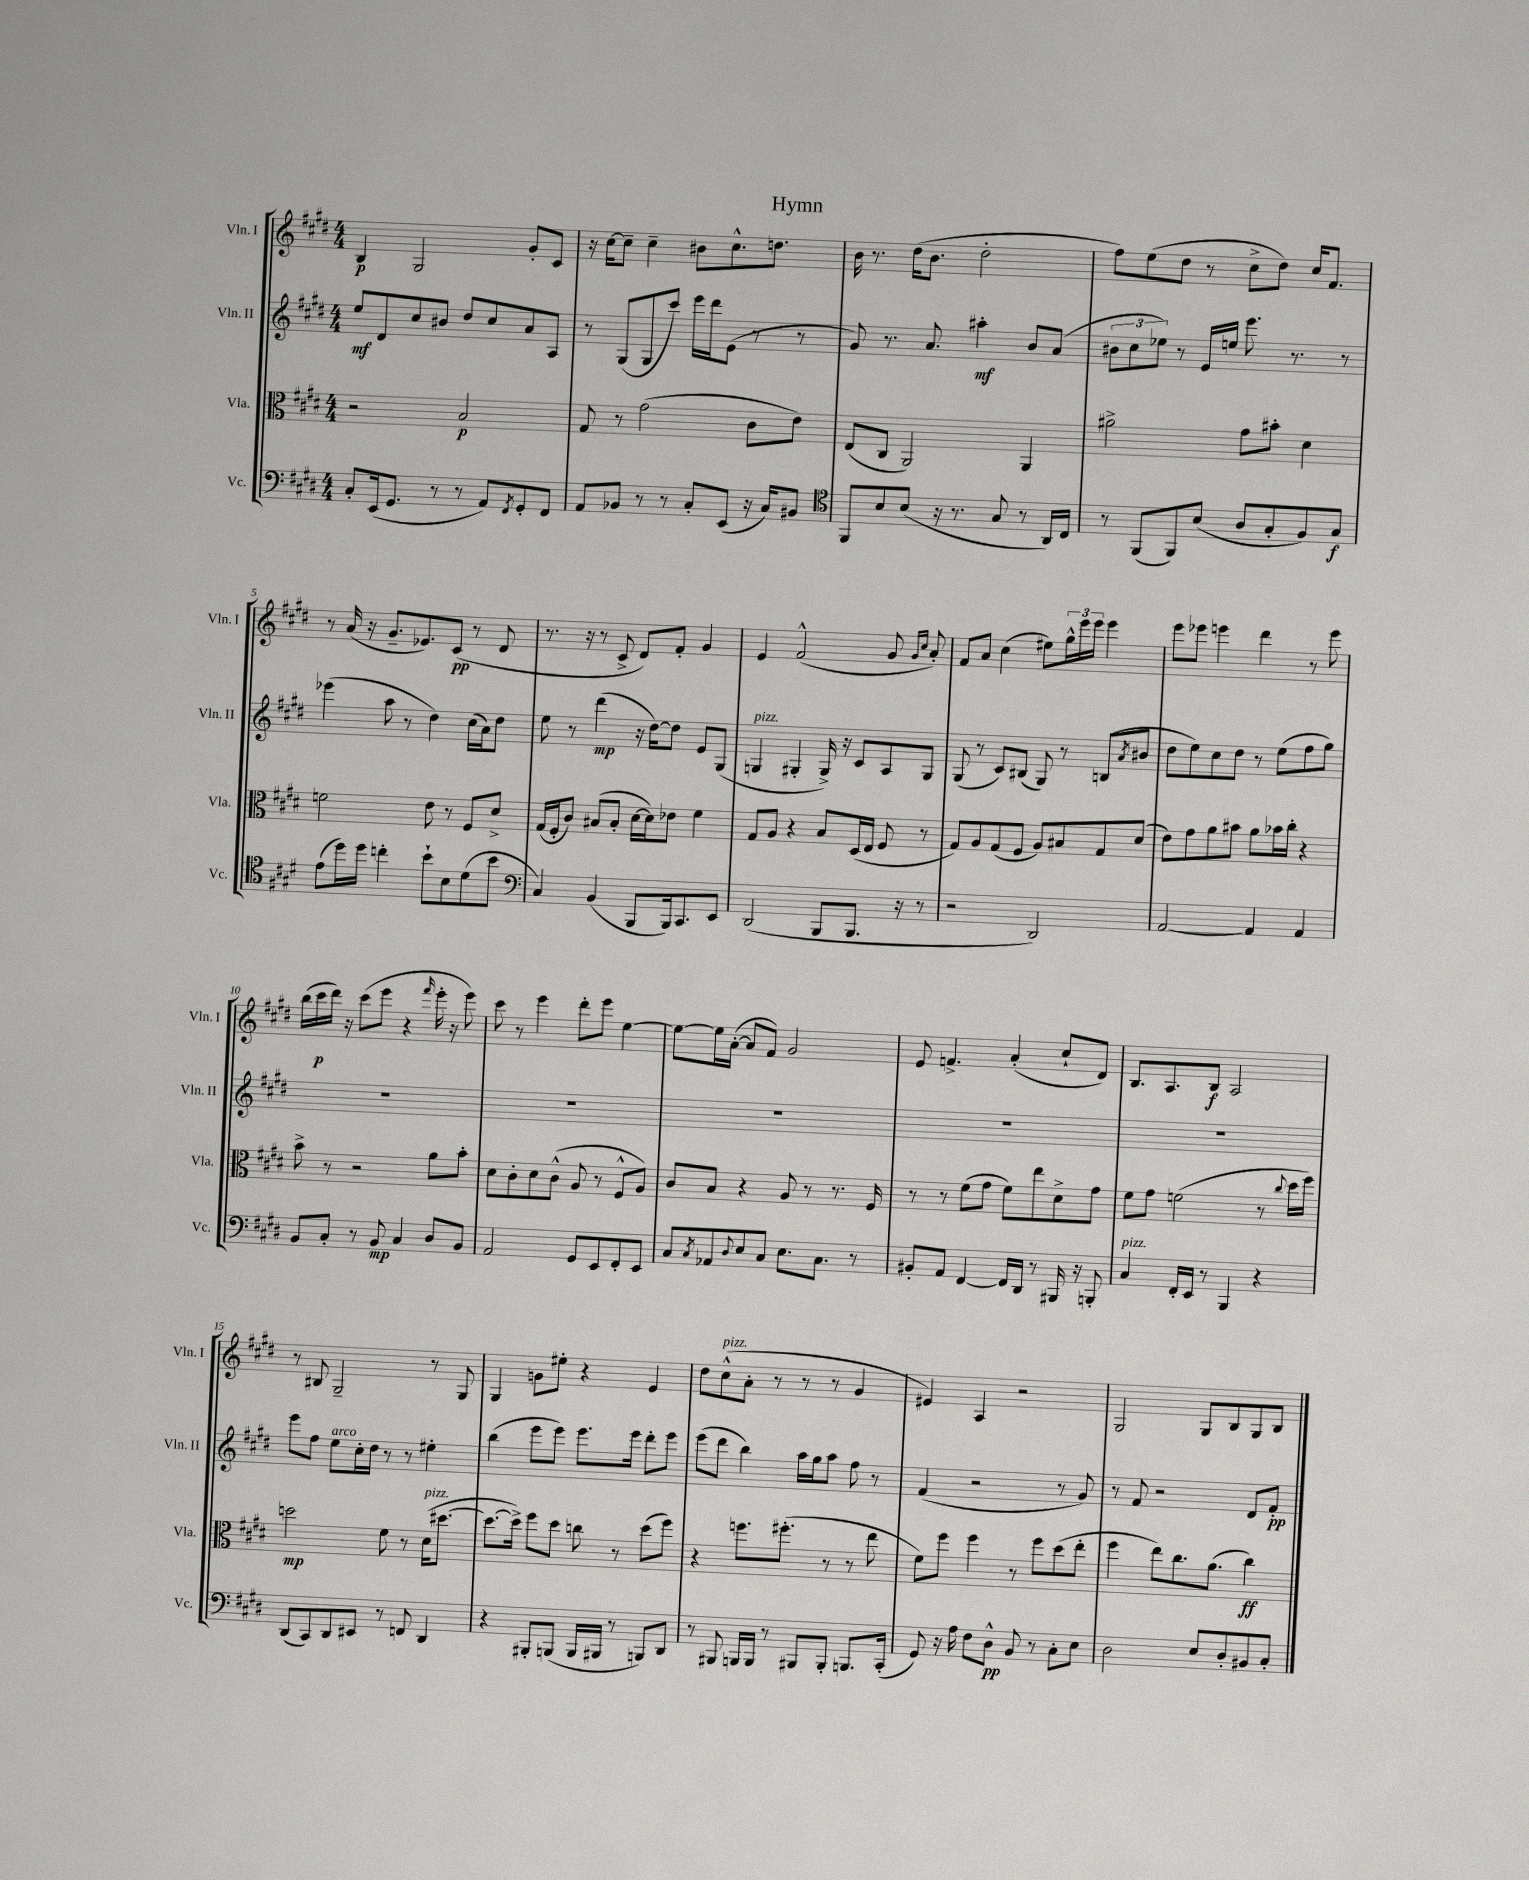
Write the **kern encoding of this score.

**kern	**dynam	**kern	**dynam	**kern	**dynam	**kern	**dynam
*part4	*part4	*part3	*part3	*part2	*part2	*part1	*part1
*staff4	*staff4	*staff3	*staff3	*staff2	*staff2	*staff1	*staff1
*I"Vc.	*	*I"Vla.	*	*I"Vln. II	*	*I"Vln. I	*
*I'Vc.	*	*I'Vla.	*	*I'Vln. II	*	*I'Vln. I	*
*clefF4	*	*clefC3	*	*clefG2	*	*clefG2	*
*k[f#c#g#d#]	*	*k[f#c#g#d#]	*	*k[f#c#g#d#]	*	*k[f#c#g#d#]	*
*M4/4	*	*M4/4	*	*M4/4	*	*M4/4	*
=1	=1	=1	=1	=1	=1	=1	=1
8C#'/L	.	2r	.	8ee/L	mf	4B/	p
(16EE/k	.	.	.	8d#/	.	.	.
8.GG#/J	.	.	.	.	.	.	.
.	.	.	.	8cc#/	.	2G#/	.
8r	.	.	.	8b#X/J	.	.	.
8r	.	2B/	p	8dd#/L	.	.	.
8AA/L)	.	.	.	8cc#/	.	.	.
8qFF#/	.	.	.	.	.	.	.
8GG#'/	.	.	.	8a/	.	8g#'/L	.
8FF#/J	.	.	.	8A/J	.	8c#/J	.
=2	=2	=2	=2	=2	=2	=2	=2
8AA/L	.	8G#/	.	8r	.	16r	.
.	.	.	.	.	.	[16cc#\KL	.
8BB-X/J	.	8r	.	(8G#/L	.	8cc#~\J]	.
8r	.	(2g#\	.	8G#/	.	4cc#~\	.
8r	.	.	.	8ccc#/J)	.	.	.
8C#'/L	.	.	.	16eee\LL	.	8b#X\L	.
.	.	.	.	16ddd#\J	.	.	.
(8EE/J	.	.	.	(8e\J	.	8.cc#^^\	.
16r	.	8c#\L	.	8r	.	.	.
16C#/KL)	.	.	.	.	.	8.ddn\J	.
8BB#X/J	.	8e\J)	.	8r	.	.	.
=3	=3	=3	=3	=3	=3	=3	=3
*clefC4	*	*	*	*	*	*	*
8FF#/L	.	(8E/L	.	8g#/)	.	16b\	.
.	.	.	.	.	.	8.r	.
8B/	.	8C#/J	.	8.r	.	.	.
(8B/J	.	2AA/)	.	.	.	(16dd#\KL	.
.	.	.	.	8.a/	.	8.b\J	.
16r	.	.	.	.	.	.	.
8.r	.	.	.	.	.	.	.
.	.	.	.	4aa#X'\	mf	2dd#'\	.
8G#/	.	.	.	.	.	.	.
8r	.	4AA/	.	8b/L	.	.	.
16AA/LL)	.	.	.	(8a/J	.	.	.
16C#/JJ	.	.	.	.	.	.	.
=4	=4	=4	=4	=4	=4	=4	=4
8r	.	2a#X^\	.	12b#X\L	.	8ff#\L)	.
.	.	.	.	12cc#\	.	.	.
(8FF#/L	.	.	.	.	.	(8ee\	.
.	.	.	.	12ee-X\J)	.	.	.
8FF#/)	.	.	.	8r	.	8dd#\J	.
(8B/J	.	.	.	16e/LL	.	8r	.
.	.	.	.	16een/JJ	.	.	.
8A/L	.	8g#\L	.	8.eee\	.	8cc#^\L	.
8G#'/	.	8b#X'\J	.	.	.	8dd#\J)	.
.	.	.	.	8.r	.	.	.
8F#/)	.	4d#\	.	.	.	16cc#/KL	.
.	.	.	.	.	.	8.f#/J	.
8G#/J	f	.	.	8r	.	.	.
!!LO:LB:g=z
=5	=5	=5	=5	=5	=5	=5	=5
(8e\L	.	2fn\	.	(4eee-X\	.	8r	.
16dd#\L)	.	.	.	.	.	(16a/	.
16dd#\JJ	.	.	.	.	.	16r	.
4ccn'\	.	.	.	8aa\	.	8.g#~/L	.
.	.	.	.	8r	.	.	.
.	.	.	.	.	.	8.e-X/)	.
8b`\L	.	8e\	.	4dd#\)	.	.	.
8B\	.	8r	.	.	.	(8c#/J	pp
(8d#\	.	8F#/L	.	(16cc#\LL	.	8r	.
.	.	.	.	16a\J)	.	.	.
8b\J	.	8d#^/J	.	8dd#\J	.	8d#/	.
=6	=6	=6	=6	=6	=6	=6	=6
*clefF4	*	*	*	*	*	*	*
4C#/)	.	(16G#/LL	.	8ee\	.	8.r	.
.	.	16F#'/J	.	.	.	.	.
.	.	8c#/J)	.	8r	.	.	.
.	.	.	.	.	.	16r	.
(4BB/	.	(8B#X/L	.	(4ddd#\	mp	8r	.
.	.	8B#'/J	.	.	.	8c#^/	.
8BBB/L	.	[16d#\LL	.	16r	.	8d#/L)	.
.	.	16d#\J])	.	[16dd#\KL)	.	.	.
16BBB/k)	.	8e-X\J	.	8dd#\J]	.	8f#'/J	.
8.CC#/	.	.	.	.	.	.	.
.	.	4f#\	.	8e/L	.	4g#/	.
8EE/J	.	.	.	(8G#/J	.	.	.
=7	=7	=7	=7	=7	=7	=7	=7
!	!	!	!	!LO:TX:a:i:t=pizz.	!	!	!
(2DD#/	.	8G#/L	.	4Gn/	.	4e/	.
.	.	8A/J	.	.	.	.	.
.	.	4r	.	4G#X'/	.	(2f#^^/	.
8BBB/L	.	8B/L	.	16G#^/)	.	.	.
.	.	.	.	16r	.	.	.
8.BBB/J	.	(16D#/L	.	8c#/L	.	.	.
.	.	16E/JJ	.	.	.	.	.
.	.	8F#/	.	8A/	.	8g#/	.
16r	.	.	.	.	.	.	.
.	.	.	.	.	.	16qqg#/LL	.
.	.	.	.	.	.	16qqcc#/JJ	.
8r	.	8r	.	8G#/J	.	8a'/)	.
=8	=8	=8	=8	=8	=8	=8	=8
2r	.	8G#/L)	.	(8G#/	.	8f#/L	.
.	.	8A/	.	8r	.	8a/J	.
.	.	(8G#/	.	8c#/L)	.	(4cc#\	.
.	.	8F#/J	.	(8B#X/J	.	.	.
2DD#/)	.	8A/L)	.	8G#/)	.	8ee#X\L)	.
.	.	8B#X/	.	8r	.	24gg#^^\L	.
.	.	.	.	.	.	24eee\	.
.	.	.	.	.	.	24eee\JJ	.
.	.	8G#/	.	(8Bn/L	.	4eee\	.
.	.	.	.	8qa/	.	.	.
.	.	(8d#/J	.	8b#X/J	.	.	.
=9	=9	=9	=9	=9	=9	=9	=9
[2AA/	.	8e\L)	.	8dd#\L	.	8eee\L	.
.	.	8g#\	.	8ee\)	.	8eee-X\J	.
.	.	8a\	.	8cc#\	.	4eeen\	.
.	.	8b#X\J	.	8dd#\J	.	.	.
4AA/]	.	8a\L	.	8r	.	4ddd#\	.
.	.	16b-X\L	.	(8ee\L	.	.	.
.	.	16cc#'\JJ	.	.	.	.	.
4AA/	.	4r	.	8ff#\	.	8r	.
.	.	.	.	8gg#\J)	.	8eee\	.
!!LO:LB:g=z
=10	=10	=10	=10	=10	=10	=10	=10
8BB/L	.	8b^\	.	1r	.	(16bb\LL	.
.	.	.	.	.	.	16ccc#\	p
8C#'/J	.	8r	.	.	.	16ddd#\JJ)	.
.	.	.	.	.	.	16r	.
8r	.	2r	.	.	.	(8ccc#\L	.
8BB/	mp	.	.	.	.	8eee\J	.
4C#/	.	.	.	.	.	4r	.
.	.	.	.	.	.	16qqfff#/	.
8D#/L	.	8a\L	.	.	.	16eee'\	.
.	.	.	.	.	.	16r	.
8BB/J	.	8b'\J	.	.	.	8eee\)	.
=11	=11	=11	=11	=11	=11	=11	=11
2AA/	.	8d#\L	.	1r	.	8ccc#\	.
.	.	8c#'\	.	.	.	8r	.
.	.	8d#\	.	.	.	4eee\	.
.	.	(8c#^^\J	.	.	.	.	.
8GG#/L	.	8A/	.	.	.	8ddd#'\L	.
8EE/	.	8r	.	.	.	8eee\J	.
8FF#'/	.	8F#^^/L	.	.	.	[4ee\	.
8EE/J	.	8A/J)	.	.	.	.	.
=12	=12	=12	=12	=12	=12	=12	=12
8C#/L	.	8c#/L	.	1r	.	8ee\L_	.
8qC#/	.	.	.	.	.	.	.
8AA-X/	.	8B/J	.	.	.	16ee\L]	.
.	.	.	.	.	.	([16a'\JJ	.
8qqD#/	.	.	.	.	.	.	.
8E/	.	4r	.	.	.	8a/L]	.
8C#/J	.	.	.	.	.	8f#/J)	.
8.E\L	.	8A/	.	.	.	2g#/	.
.	.	8r	.	.	.	.	.
8.C#\J	.	.	.	.	.	.	.
.	.	8.r	.	.	.	.	.
8r	.	.	.	.	.	.	.
.	.	16F#/	.	.	.	.	.
=13	=13	=13	=13	=13	=13	=13	=13
8BB#X'/L	.	8r	.	1r	.	8e/	.
8AA/J	.	8r	.	.	.	4.fn^/	.
[4FF#/	.	(8f#\L	.	.	.	.	.
.	.	8g#\J	.	.	.	.	.
16FF#/LL]	.	8f#\L)	.	.	.	(4a'/	.
16DD#/JJ	.	.	.	.	.	.	.
8r	.	8ee\	.	.	.	.	.
16BBB#X/	.	8d#^\	.	.	.	8cc#`/L	.
16r	.	.	.	.	.	.	.
8BBBn'/	.	8g#\J	.	.	.	8d#/J)	.
=14	=14	=14	=14	=14	=14	=14	=14
!LO:TX:a:i:t=pizz.	!	!	!	!	!	!	!
4C#/	.	8f#\L	.	1r	.	8.B/L	.
.	.	8g#\J	.	.	.	.	.
.	.	.	.	.	.	8.A/	.
16FF#'/LL	.	(2fn\	.	.	.	.	.
16EE/JJ	.	.	.	.	.	.	.
8r	.	.	.	.	.	8B/J	f
4BBB/	.	.	.	.	.	2A/	.
4r	.	8r	.	.	.	.	.
.	.	8qqcc#/	.	.	.	.	.
.	.	16dd#\LL	.	.	.	.	.
.	.	16ff#\JJ)	.	.	.	.	.
!!LO:LB:g=z
=15	=15	=15	=15	=15	=15	=15	=15
(8DD#/L	.	2ddn\	mp	8eee\L	.	8r	.
8CC#/)	.	.	.	8ff#\J	.	8B#X/	.
!	!	!	!	!LO:TX:a:i:t=arco	!	!	!
8DD#/	.	.	.	8ee\L	.	2G#~/	.
8EE#X/J	.	.	.	16cc#'\L	.	.	.
.	.	.	.	16dd#\JJ	.	.	.
8r	.	8f#\	.	8r	.	.	.
8FFn/	.	8r	.	8r	.	.	.
!	!	!LO:TX:a:i:t=pizz.	!	!	!	!	!
4DD#/	.	(16d#\KL	.	4ee#X'\	.	8r	.
.	.	[8.dd#X\J	.	.	.	.	.
.	.	.	.	.	.	8G#/	.
=16	=16	=16	=16	=16	=16	=16	=16
4r	.	8.dd#\L_	.	(4bb\	.	4G#/	.
.	.	16dd#^\Jk])	.	.	.	.	.
8BBB#X'/L	.	8ff#\L	.	8eee\L	.	8gn\L	.
(8BBBn/J	.	8dd#\J	.	8eee\J)	.	8ee#X'\J	.
16BBB/LL	.	8ccn\	.	8.eee\L	.	4r	.
16BBB#X/JJ	.	.	.	.	.	.	.
8r	.	8r	.	.	.	.	.
.	.	.	.	16eee\Jk	.	.	.
8BBBn/L)	.	(8dd#\L	.	8ddd#'\L	.	4e/	.
8DD#/J	.	8ff#\J)	.	8eee\J	.	.	.
=17	=17	=17	=17	=17	=17	=17	=17
8r	.	4r	.	(8eee\L	.	8dd#\L	.
!	!	!	!	!	!	!LO:TX:a:i:t=pizz.	!
8BBB#X/	.	.	.	8ddd#\J	.	(8cc#^^\	.
16BBBn/LL	.	8.ffn\L	.	4bb\)	.	8a'\J	.
16BBB/JJ	.	.	.	.	.	.	.
8r	.	.	.	.	.	8r	.
.	.	(8.ff#X'\J	.	.	.	.	.
8BBB#X/L	.	.	.	16aa\LL	.	8r	.
.	.	.	.	16gg#\J	.	.	.
8BBB#'/J	.	8r	.	8aa\J	.	8r	.
8.BBBn/L	.	8r	.	8ff#\	.	4g#/	.
.	.	8ee\	.	8r	.	.	.
(16CC#'/Jk	.	.	.	.	.	.	.
=18	=18	=18	=18	=18	=18	=18	=18
8GG#/)	.	8f#\L)	.	(4f#/	.	4e#X/)	.
16r	.	8ff#\J	.	.	.	.	.
16A\	.	.	.	.	.	.	.
8F#\L	.	4ff#\	.	2r	.	4A/	.
8D#^^\J	pp	.	.	.	.	.	.
8BB/	.	8r	.	.	.	2r	.
8r	.	8ff#\L	.	.	.	.	.
8C#'\L	.	(8dd#\	.	8r	.	.	.
8E\J	.	8ee'\J	.	8g#/)	.	.	.
=19	=19	=19	=19	=19	=19	=19	=19
2D#\	.	4ff#\	.	8r	.	2G#/	.
.	.	.	.	8f#/	.	.	.
.	.	8ee\L)	.	2r	.	.	.
.	.	8.cc#\	.	.	.	.	.
8E/L	.	.	.	.	.	8G#/L	.
.	.	(8.a\J	.	.	.	.	.
8D#'/	.	.	.	.	.	8B/	.
8BB#X/	.	4cc#\)	ff	8d#/L	.	8G#/	.
8C#'/J	.	.	.	8f#'/J	pp	8B/J	.
==	==	==	==	==	==	==	==
*-	*-	*-	*-	*-	*-	*-	*-
